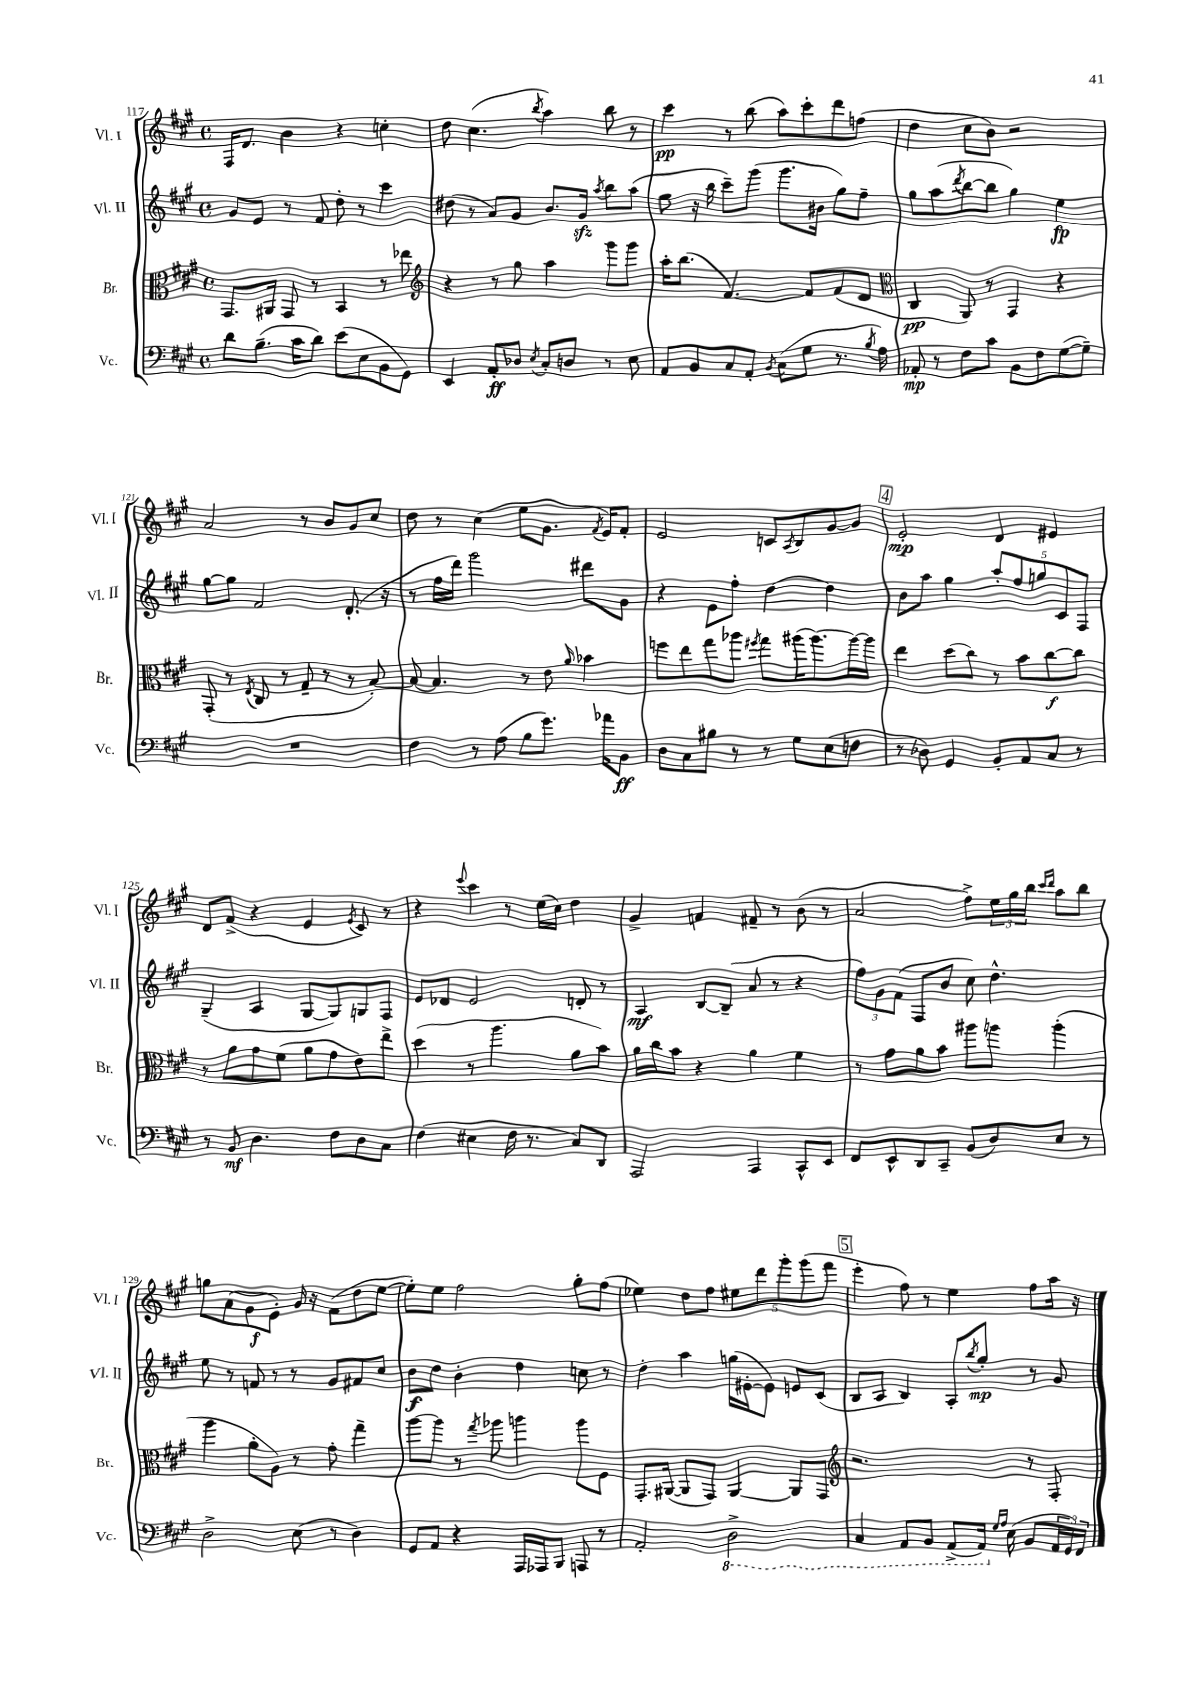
<<
\new StaffGroup <<
\new Staff = "s0" \with { instrumentName = "Vl. I" shortInstrumentName = "Vl. I" } {
    \clef treble \key a \major \defaultTimeSignature \time 4/4
    fis16 d'8. b'4 r4 c''4-. |
    d''8 cis''4.( \acciaccatura { b''8 } a''4) b''8 r8 |
    cis'''4\pp r8 b''8( a''8) cis'''8-. d'''8 f''8( |
    d''4 cis''8 b'8) r2 |
    a'2 r8 b'8 gis'8 cis''8 |
    d''8 r8 cis''4( e''8 gis'8. \acciaccatura { fis'8 } e'16) fis'8-. |
    e'2 c'8 \acciaccatura { a8 } b8 gis'8~ gis'8 |
    \mark \markup { \box "4" } e'2-.\mp d'4 eis'4 |
    d'8 fis'8->( r4 e'4 \acciaccatura { e'8 } cis'8) r8 |
    r4 \appoggiatura { e'''8 } cis'''4 r8 e''16( cis''16) d''4 |
    gis'4-> f'4 fis'8-- r8 b'8( r8 |
    a'2 fis''8->) \tuplet 3/2 { e''16 gis''16 b''16 } \grace { cis'''16 d'''16 } a''8 b''8 |
    g''8 a'8( gis'8\f e'8-.) gis'16 r16 fis'8( d''8 e''8~ |
    e''8-.) e''8 fis''2 gis''8-. fis''8( |
    ees''4) d''8 fis''8 \tuplet 5/4 { eis''8 d'''8 gis'''8-. gis'''8( fis'''8 } |
    \mark \markup { \box "5" } e'''4-. fis''8) r8 e''4 fis''8 a''16 r16 \bar "|." |
}
\new Staff = "s1" \with { instrumentName = "Vl. II" shortInstrumentName = "Vl. II" } {
    \clef treble \key a \major \defaultTimeSignature \time 4/4
    gis'8 e'8 r8 fis'8 d''8-. r8 cis'''4 |
    dis''8( r8 a'8) gis'8 b'8. gis'16\sfz \acciaccatura { a''8 } b''8 a''8( |
    gis''8 r16 b''16 cis'''8--) gis'''8( gis'''8. bis'16 gis''8) fis''8-- |
    gis''8 a''8( \acciaccatura { d'''8 } b''8~ b''8 gis''4) e''4\fp |
    gis''8~ gis''8 fis'2 d'8.-.( r16 |
    r8 fis''16 d'''16) gis'''2 dis'''8 gis'8 |
    r4 e'8 fis''8-. d''4~ d''4 |
    \mark \markup { \box "4" } b'8 a''8 gis''4 \tuplet 5/4 { a''8-. fis''8 g''8 cis'8 fis8 } |
    gis4--( a4 gis8~ gis8) g8 fis8 |
    e'8 des'8 e'2 d'8-. r8 |
    a4\mf b8~ b8--( a'8 r8 r4 |
    \tuplet 3/2 { fis''8) gis'8 fis'8( } fis8 b'8 cis''8) d''4.-^ |
    e''8 r8 f'8 r8 r8 gis'8 fis'8 cis''8 |
    b'8\f d''8 b'4-. d''4 c''8 r8 |
    d''4-. a''4 g''16( eis'16~-. eis'8) e'8 cis'8( |
    \mark \markup { \box "5" } b8 a8 b4) a8-. \acciaccatura { b''8 } gis''8-.\mp r8 gis'8 \bar "|." |
}
\new Staff = "s2" \with { instrumentName = "Br." shortInstrumentName = "Br." } {
    \clef alto \key a \major \defaultTimeSignature \time 4/4
    gis,8. ais,16 gis,8 r8 b,4 r8 ees''8 |
    \clef treble r4 r8 gis''8 a''4 gis'''8 gis'''8 |
    a''16-. b''8.( fis'4.~) fis'8 fis'8( d'8 |
    \clef alto cis4\pp a,8) r8 gis,4 r4 |
    gis,8-.( r8 \acciaccatura { e8 } cis8 r8 gis8-- r8 r8 b8~-.) |
    b8~ b4. r8 e'8 \grace { a'16 } bes'4 |
    f''8 e''8 gis''8 aes''8 \acciaccatura { fis''8 } gis''8 ais''16( ais''8.~) ais''16~ ais''16 |
    \mark \markup { \box "4" } e''4 d''8( cis''8) r8 b'8 cis''8~\f cis''8 |
    r8 a'8 gis'8 fis'8( a'8 gis'8 e'8) e''8-> |
    d''4( r8 a''4. a'8 b'8) |
    a'16 cis''16 b'8 r4 a'4 fis'4 |
    r8 gis'8 a'8 b'8 ais''8 a''8 a''4-.( |
    a''4 a'8-. a8) r8 gis'8-. gis''4-- |
    a''8~ a''8 r8 \acciaccatura { gis''8 } aes''8 a''4 a''8 fis8 |
    gis,8.-. ais,16~( ais,8 gis,8) ais,4~ ais,8 gis,8 |
    \mark \markup { \box "5" } \clef treble r2. r8 fis8-. \bar "|." |
}
\new Staff = "s3" \with { instrumentName = "Vc." shortInstrumentName = "Vc." } {
    \clef bass \key a \major \defaultTimeSignature \time 4/4
    d'8 b8.--( cis'16 d'8) e'8( e8 b,8 gis,8) |
    e,4 a,8-.\ff des8 \acciaccatura { e8 } cis8-. d8 r8 e8 |
    a,8 b,8 cis8 a,8-. \acciaccatura { b,8 } cis8( gis8 r8. \acciaccatura { b8 } a16) |
    aes,8-.\mp r8 fis8 cis'8 b,8 fis8 gis8~( gis8--) |
    R1 |
    fis4 r8 a8( b8 gis'8.) aes'16 b,8\ff |
    d8 cis8 bis8 r8 r8 gis8 e8( f8 |
    \mark \markup { \box "4" } r8 des8) gis,4 b,8-. a,8 cis8 r8 |
    r8 b,8\mf d4. fis8 d8 cis8 |
    fis4( eis4 fis16 r8. cis8) d,8 |
    a,,2 a,,4 cis,8-^ e,8 |
    fis,8 e,8-^ d,8 cis,8-- b,8( d8) e8 r8 |
    d2-> e8( r8 d4) |
    gis,8 a,8 r4 a,,16 aes,,16 b,,8 a,,8 r8 |
    a,2-. \ottava #-1 d,2-> |
    \mark \markup { \box "5" } cis,4 a,,8 b,,8 a,,8->( a,,16) \ottava #0 \grace { gis16 a16 } e16( b,8 \tuplet 3/2 { a,16 gis,16) fis,16 } \bar "|." |
}
>>
>>
\layout { \context { \Score currentBarNumber = #117 } }
